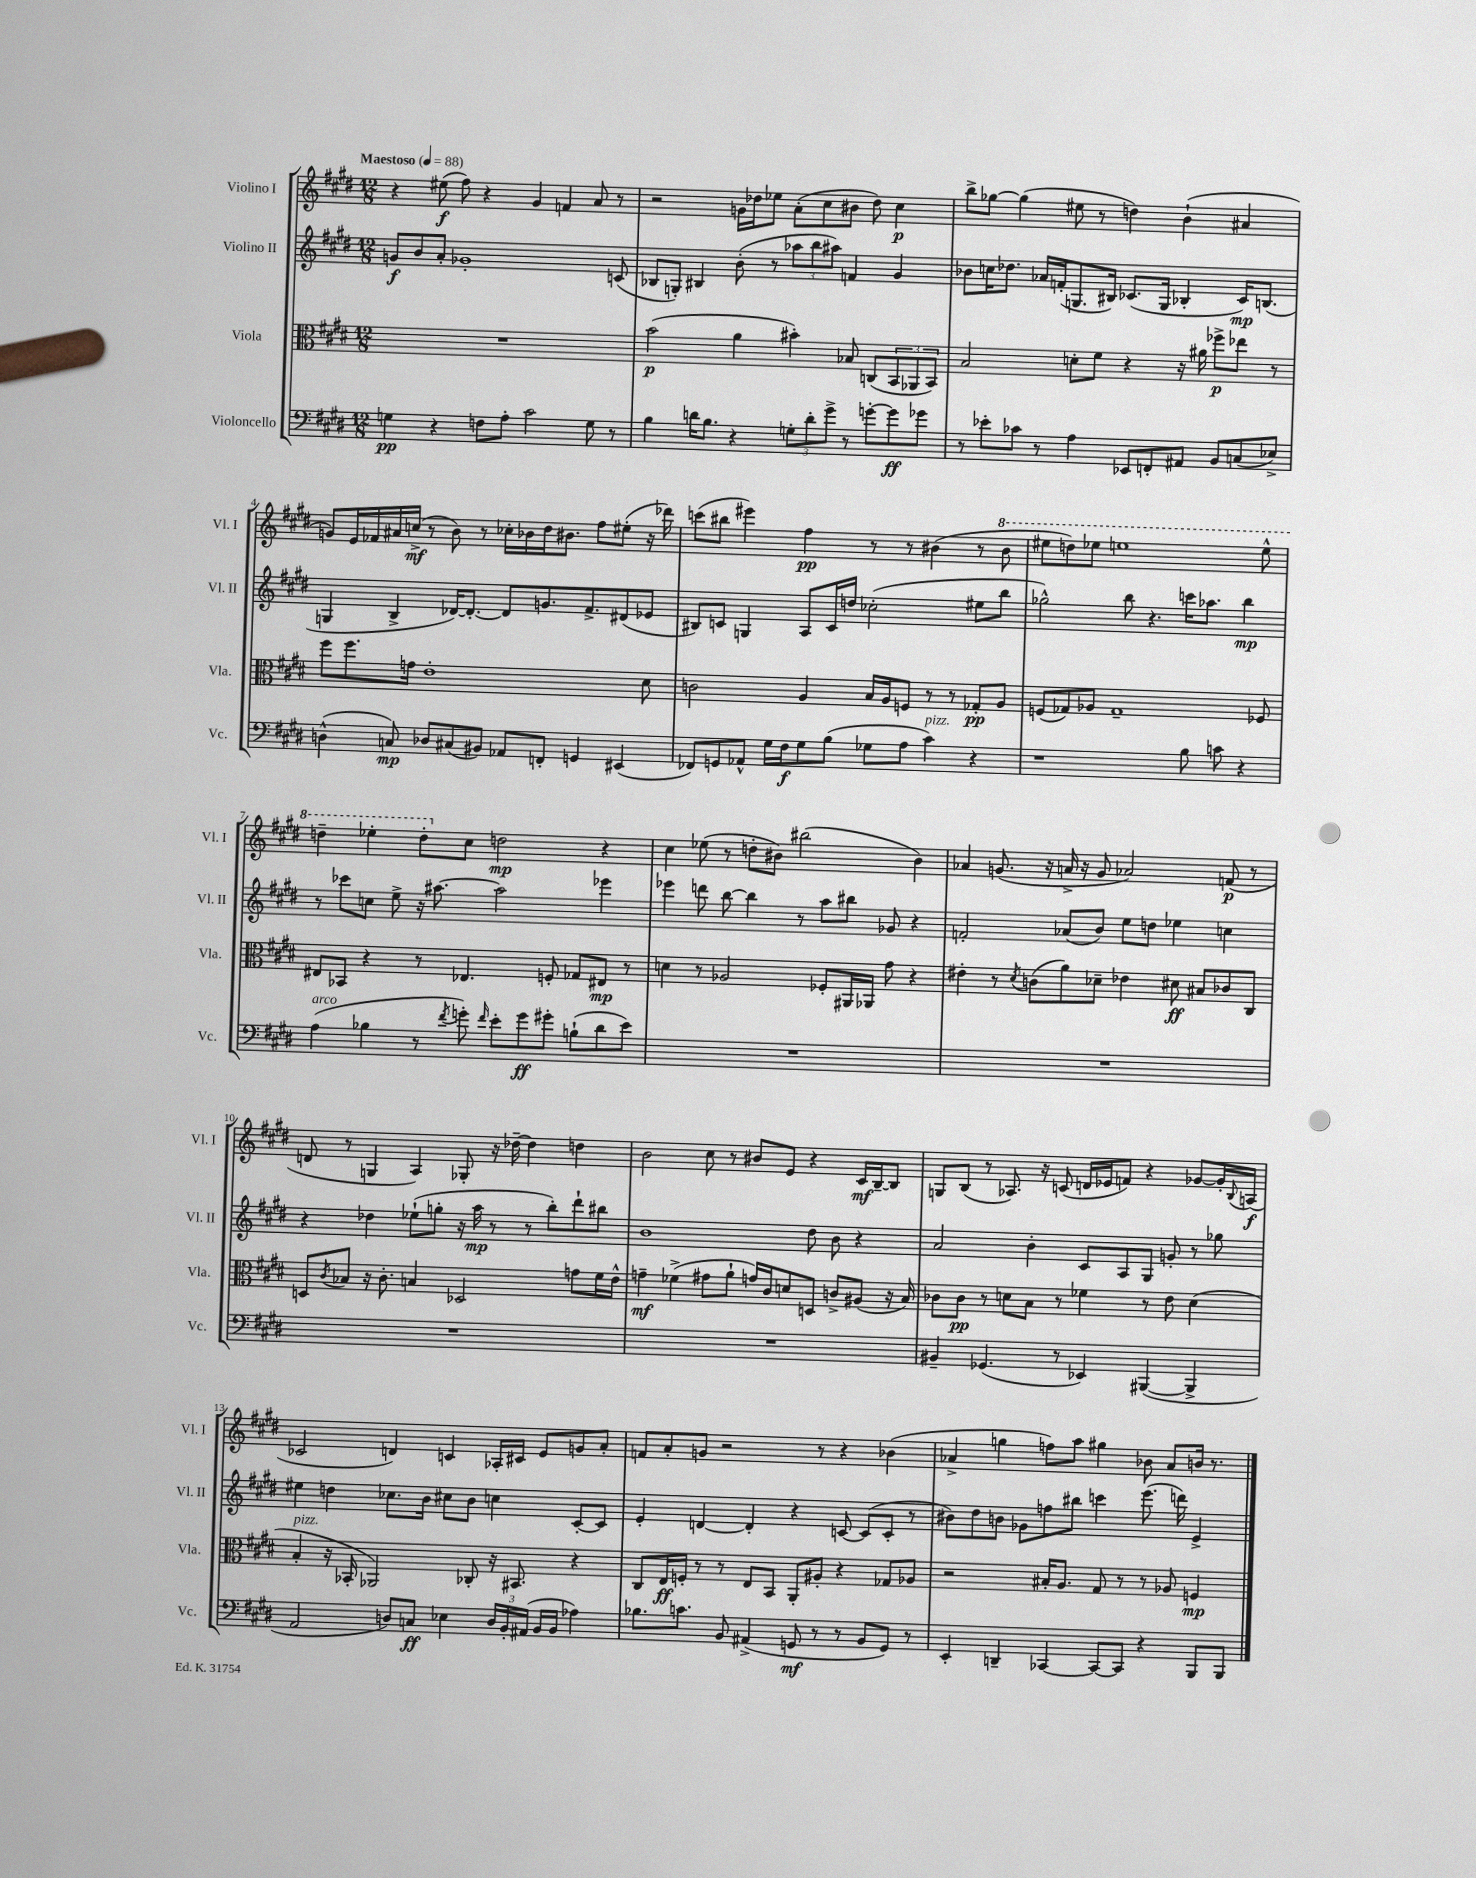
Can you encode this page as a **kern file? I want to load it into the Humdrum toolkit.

**kern	**kern	**kern	**kern
*staff4	*staff3	*staff2	*staff1
*clefF4	*clefC3	*clefG2	*clefG2
*k[f#c#g#d#]	*k[f#c#g#d#]	*k[f#c#g#d#]	*k[f#c#g#d#]
*M12/8	*M12/8	*M12/8	*M12/8
*MM88	*MM88	*MM88	*MM88
4G	1.r	8g	4r
.	.	8b	.
4r	.	8a'	(8ee#
.	.	1g-'	8ff#)
8F	.	.	4r
8A'	.	.	.
2c#	.	.	4g#
.	.	.	4f
8G	.	.	8a
8r	.	(8c	8r
=	=	=	=
4B	(2b	8B-	2r
.	.	8G')	.
16d	.	4B#	.
8.B	.	.	.
4r	4a	(8b'	16g
.	.	.	16dd-
.	.	8r	8ee-
12G'	4b#')	12aa-	(8a'
12d'	.	12bb	.
.	.	.	8cc#
12g#^	.	12aa#)	.
8r	8B-	4f	8b#
[8g'	(8C	.	8dd-)
8g]	12BB	4g#	4cc#
.	12AA-	.	.
8g-	.	.	.
.	12BB)	.	.
=	=	=	=
8r	2B	8b-	8bb^
8e-'	.	16cc	[8gg-
.	.	8.dd-	.
8c-	.	.	(4gg-]
8r	.	16a-	.
.	.	(16f'	.
4A	8d'	8.G	8ee#
.	8f#	.	8r
.	.	16B#)	.
8EE-	4r	(8.c-	4dd)
8FF'	.	.	.
.	.	16G	.
8AA#	16r	4B-'	(4b`
.	16a#	.	.
8BB	8ff-^	.	.
(8C	8ee-	16c-)	4a#
.	.	(8.B	.
8E-^)	8r	.	.
=	=	=	=
(4D^^	8ff#	4G	8g)
.	8.ff#	.	16e
.	.	.	16f-
8C)	.	4B^	16a#
.	16g	.	(16cc^
8D-	1e'	.	8r
(8C#	.	[16d-)	8b)
.	.	8.d-'_	.
8BB#)	.	.	8r
8AA-	.	8d-]	16cc-'
.	.	.	16b-
8FF'	.	8.g	16dd#
.	.	.	8.b#
4GG	.	.	.
.	.	8.f#^	.
.	.	.	8ff#
(4EE#	.	(8d#	(8ee#'
.	8d#	8e-	16r
.	.	.	16ddd-)
=	=	=	=
8FF-)	2c	8B#)	(8ccc
8GG	.	8c	8bb#
8AA-^^	.	4G	4eee#)
16G#	.	.	.
16F#	.	.	.
8G#	4A	8A	4ff#
(8B	.	16c	.
.	.	16dd	.
8G-	16B	(2cc-'	8r
.	16A	.	.
8A	8F	.	8r
4c#)	8r	.	(4b#
.	8r	.	.
4r	8G-'	8ee#	8r
.	8A	8bb	8bb#
=	=	=	=
1r	(8F	2gg-^^)	8eee#
.	8G-)	.	8ddd)
.	8A-	.	8eee-
.	1G-~	.	1eee
.	.	8bb	.
.	.	4.r	.
8B	.	16ccc	.
.	.	8.aa-	.
8c	.	.	.
4r	.	4bb	.
.	8F-	.	8eee^^
=	=	=	=
(4A	8E#	8r	4ddd~
.	8BB-	8ccc-	.
4B-	4r	8cc	4eee-'
.	.	8ee^	.
8r	8r	16r	8ddd'
.	.	[8.aa#	.
8qf#	.	.	.
8g')	4.E-	.	8cc#
16qqf#	.	.	.
8e'	.	2aa#]	2dd
8g	.	.	.
8g#'	8F'	.	.
(8B`	8G-	.	.
8d#	8E#	4eee-	4r
8e)	8r	.	.
=	=	=	=
1.r	4d	4eee-	4cc#
.	8r	8ddd	(8ee-
.	2A-	[8bb	8r
.	.	4bb]	8dd'
.	.	.	8b#)
.	.	8r	(2bb#
.	8F-'	8aa	.
.	16AA#	8bb#	.
.	16AA-	.	.
.	8g#	8g-	.
.	4r	4r	4b#)
=	=	=	=
1.r	4e#'	2f'	4a-
.	8r	.	(8.g
.	8qd#	.	.
.	(8c	.	.
.	.	.	16r
.	8a)	(8a-	16a^
.	.	.	16r
.	8d-~	8b)	8g
.	4e-	8ee	2a-)
.	.	8dd	.
.	8d#	4ee-	.
.	8B#	.	.
.	8c-	4cc	(8f
.	8C#	.	8r
=	=	=	=
1.r	8D	4r	8d
.	8qc#	.	.
.	8B-	.	8r
.	16r	4dd-	4G
.	8.c#'	.	.
.	4B	(8ee-`	4A)
.	.	8gg'	.
.	2D-	16r	8G-'
.	.	16aa	.
.	.	8r	16r
.	.	.	[16dd-~
.	.	8r	4dd-]
.	.	8bb')	.
.	8g	8ddd#`	4dd
.	16f#	8bb#	.
.	16e^^	.	.
=	=	=	=
1.r	4g~	1b	2b
.	(4f-^	.	.
.	8g#	.	8cc#
.	8a`	.	8r
.	16g)	.	8b#
.	16c#	.	.
.	8d	.	8e
.	8D	8dd#	4r
.	8c^	8b	.
.	(8A#	4r	16c#
.	.	.	[16B~
.	16r	.	8B]
.	16B)	.	.
=	=	=	=
4BB#~	8c-	2a	8G
.	8c-	.	(8B
(4.GG-	8r	.	8r
.	8d	.	8.A-)
.	8B	4b'	.
.	.	.	16r
8r	8r	.	(8c
4EE-)	4f-	8c#	16d
.	.	.	16e-
.	.	8A	8f)
([4BBB#	8r	8G#	4r
.	8e	8g'	.
4BBB#^]	(4d	8r	[8g-
.	.	8gg-	16g-']
.	.	.	8qqB
.	.	.	(16A
=	=	=	=
2AA	4B'	4ee#	2c-
.	16r	4dd	.
.	16BB-'	.	.
.	2AA-)	.	.
8D)	.	8.cc-	4d)
8C	.	.	.
.	.	16b	.
4E-	.	8cc#	4c
.	8C-'	8b	.
24D	16r	4cc	16A-'
24BB'	.	.	.
.	8.BB#	.	16c#
(24AA#	.	.	.
16BB	.	.	8e
16BB	.	.	.
4A-)	4r	[8c#'	8g
.	.	8c#]	8a'
=	=	=	=
8.B-	8C#	4e'	8f
.	16E	.	8a'
8.c	16F'	.	.
.	8r	[4d	8g
8BB	8r	.	2r
(4AA#^	8E	4d']	.
.	8BB	.	.
8GG	8AA'	4r	.
8r	8A#'	.	8r
8r	4r	[8c	4r
8BB	.	(8c]	.
8GG)	8G-	8c'	(4b-
8r	8A-	8r	.
=	=	=	=
4EE'	2r	8b#)	4a-^
.	.	8dd#	.
4DD~	.	8b	4gg
.	.	8g-	.
[4CC-	16B#'	8ff	8ff)
.	8.A	.	.
.	.	8bb#	8aa
8CC-_	8G#	4ccc	4gg#
8CC-]	8r	.	.
4r	8r	(8.eee	8b-
.	8A-	.	8a-
.	.	16ddd)	.
8BBB	4F	4e^	16b
.	.	.	8.r
8BBB	.	.	.
==	==	==	==
*-	*-	*-	*-
